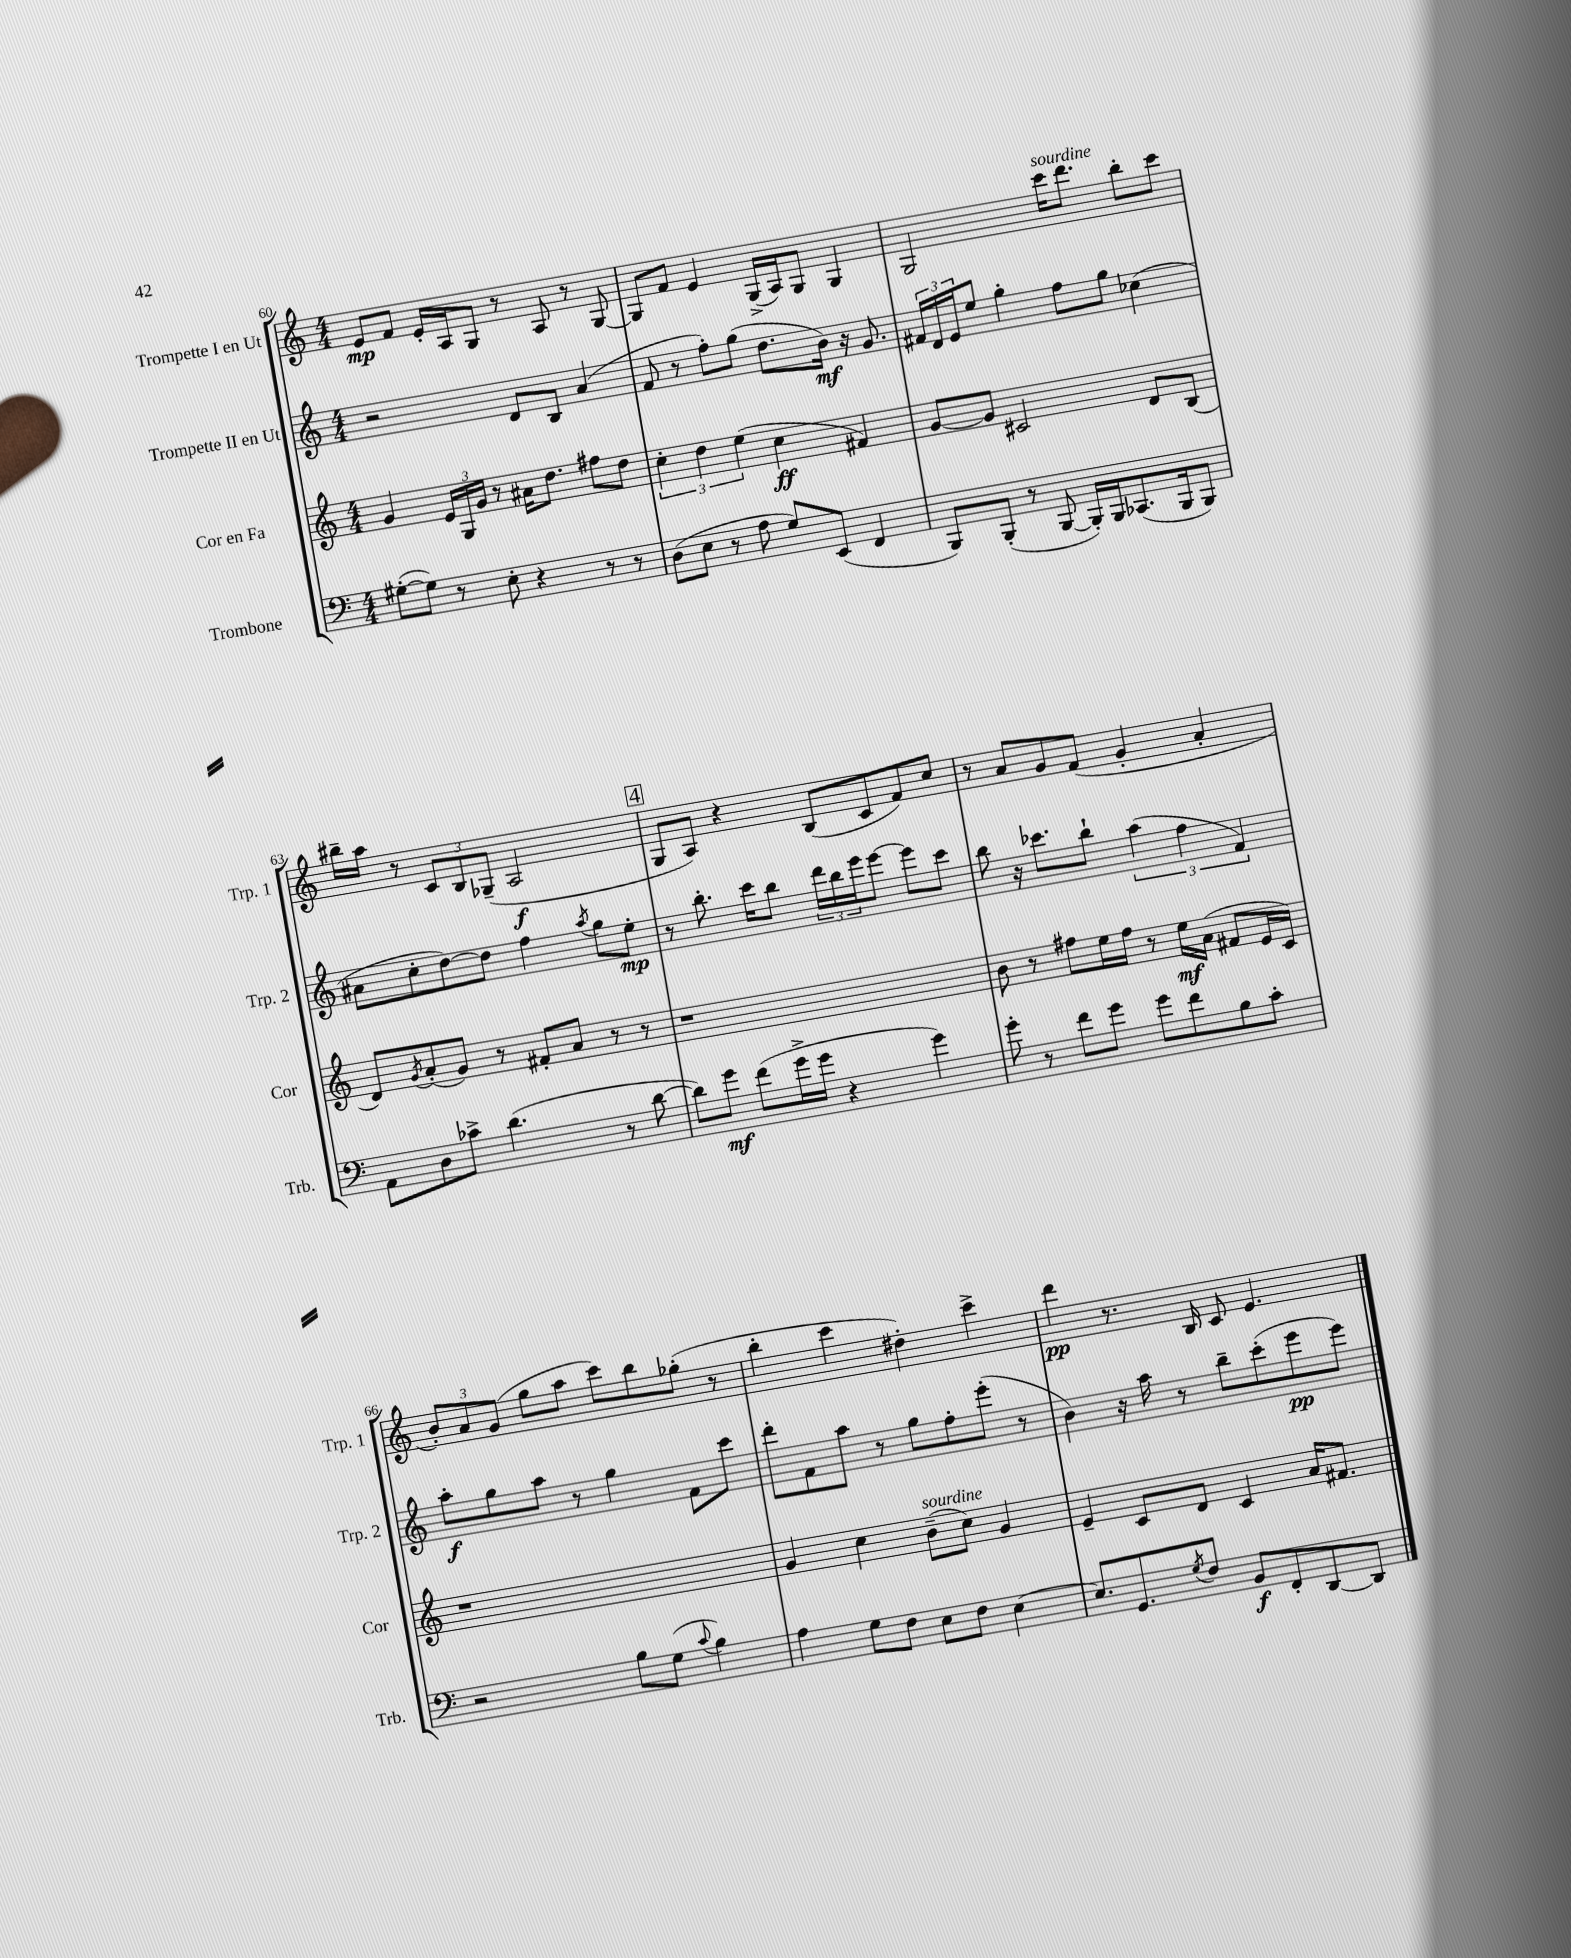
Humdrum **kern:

**kern	**dynam	**kern	**dynam	**kern	**dynam	**kern	**dynam
*part4	*part4	*part3	*part3	*part2	*part2	*part1	*part1
*staff4	*staff4	*staff3	*staff3	*staff2	*staff2	*staff1	*staff1
*I"Trombone	*	*I"Cor en Fa	*	*I"Trompette II en Ut	*	*I"Trompette I en Ut	*
*I'Trb.	*	*I'Cor	*	*I'Trp. 2	*	*I'Trp. 1	*
*clefF4	*	*clefG2	*	*clefG2	*	*clefG2	*
*k[]	*	*k[]	*	*k[]	*	*k[]	*
*M4/4	*	*M4/4	*	*M4/4	*	*M4/4	*
=60	=60	=60	=60	=60	=60	=60	=60
([8G#X'\L	.	4g/	.	2r	.	8e/L	mp
8G#\J])	.	.	.	.	.	8f/J	.
8r	.	24e/LL	.	.	.	16e'/LL	.
.	.	24G/	.	.	.	.	.
.	.	.	.	.	.	16A/J	.
.	.	24g/JJ	.	.	.	.	.
8E'\	.	8r	.	.	.	8G/J	.
4r	.	16a#X\KL	.	8d/L	.	8r	.
.	.	8.dd\J	.	.	.	.	.
.	.	.	.	8B/J	.	8A/	.
8r	.	8ff#X\L	.	(4a/	.	8r	.
8r	.	8dd\J	.	.	.	[8G/	.
=61	=61	=61	=61	=61	=61	=61	=61
(8D\L	.	6cc'\	.	8f/	.	8G/L]	.
8E\J	.	.	.	8r	.	8f/J	.
.	.	6dd\	.	.	.	.	.
8r	.	.	.	8ff'\L)	.	4e/	.
.	.	(6ee\	.	.	.	.	.
8A\	.	.	.	(8gg\J	.	.	.
8G/L)	.	4cc\	ff	8.dd\L	.	(16G^/LL	.
.	.	.	.	.	.	16A/J)	.
(8EE/J	.	.	.	.	.	8G/J	.
.	.	.	.	16b\Jk)	mf	.	.
4FF/	.	4f#X/)	.	16r	.	4G/	.
.	.	.	.	8.g/	.	.	.
=62	=62	=62	=62	=62	=62	=62	=62
8BBB/L)	.	[8g/L	.	24f#X/LL	.	2G/	.
.	.	.	.	24d/	.	.	.
.	.	.	.	24e/J	.	.	.
(8BBB'/J	.	8g/J]	.	8ee/J	.	.	.
8r	.	2c#X/	.	4gg'\	.	.	.
[8BBB/	.	.	.	.	.	.	.
!	!	!	!	!	!	!LO:TX:a:i:t=sourdine	!
16BBB'/LL])	.	.	.	8ff\L	.	16ccc\KL	.
16BBB/J	.	.	.	.	.	8.ddd\J	.
(8.CC-X/	.	.	.	8gg\J	.	.	.
.	.	8d/L	.	(4cc-X\	.	8bb'\L	.
16BBB/k	.	.	.	.	.	.	.
8BBB/J)	.	(8B/J	.	.	.	8ccc\J	.
!!LO:LB:g=z
=63	=63	=63	=63	=63	=63	=63	=63
8AA\L	.	8d/L)	.	8a#X\L	.	16bb#X~\LL	.
.	.	.	.	.	.	16aa\JJ	.
.	.	8qg/	.	.	.	.	.
8D\	.	(8a'/	.	8cc'\	.	8r	.
8c-X^\J	.	8g/J)	.	[8dd\)	.	12c/L	.
.	.	.	.	.	.	12B/	.
(4.d\	.	8r	.	8dd\J]	.	.	.
.	.	.	.	.	.	(12G-X~/J	.
.	.	8f#X'/L	.	4ff\	.	2A/	f
.	.	8a/J	.	.	.	.	.
.	.	.	.	8qaa/	.	.	.
8r	.	8r	.	8gg\L	.	.	.
[8d\	.	8r	.	8ee'\J	mp	.	.
!!LO:REH:place=s1:t=4
=64	=64	=64	=64	=64	=64	=64	=64
8d\L])	.	1r	.	8r	.	8G/L	.
8g\J	mf	.	.	8.bb'\	.	8A/J)	.
(8f\L	.	.	.	.	.	4r	.
.	.	.	.	16ccc\KL	.	.	.
16g^\L	.	.	.	8bb\J	.	.	.
16g\JJ	.	.	.	.	.	.	.
4r	.	.	.	24ddd\LL	.	(8B/L	.
.	.	.	.	24bb\	.	.	.
.	.	.	.	24eee\J	.	.	.
.	.	.	.	[8eee\J	.	8c/	.
4g\)	.	.	.	8eee\L]	.	8f/)	.
.	.	.	.	8ccc\J	.	8cc/J	.
=65	=65	=65	=65	=65	=65	=65	=65
8g'\	.	8b\	.	8bb\	.	8r	.
8r	.	8r	.	16r	.	8a/L	.
.	.	.	.	8.ccc-X\L	.	.	.
8f\L	.	8ff#X\L	.	.	.	8g/	.
8g\J	.	16ee\L	.	8bb`\J	.	(8f/J	.
.	.	16ff#\JJ	.	.	.	.	.
8g\L	.	8r	.	(6aa\	.	4g'/	.
8f\	.	16ee\LL	mf	.	.	.	.
.	.	.	.	6ff\	.	.	.
.	.	(16a\JJ	.	.	.	.	.
8B\	.	8f#X/L	.	.	.	4a'/	.
.	.	.	.	6f/)	.	.	.
8c'\J	.	16e/L	.	.	.	.	.
.	.	16c/JJ)	.	.	.	.	.
!!LO:LB:g=z
=66	=66	=66	=66	=66	=66	=66	=66
2r	.	1r	.	8aa'\L	f	12b'/L)	.
.	.	.	.	.	.	12a/	.
.	.	.	.	8gg\	.	.	.
.	.	.	.	.	.	(12g/J	.
.	.	.	.	8aa\J	.	8gg\L	.
.	.	.	.	8r	.	8aa\J	.
8B\L	.	.	.	4gg\	.	8ccc\L)	.
(8G\J	.	.	.	.	.	8bb\	.
8qqc/	.	.	.	.	.	.	.
4B\)	.	.	.	8f\L	.	(8gg-X'\J	.
.	.	.	.	8ccc\J	.	8r	.
=67	=67	=67	=67	=67	=67	=67	=67
4A\	.	4g/	.	8ddd'\L	.	4bb'\	.
.	.	.	.	8f\	.	.	.
8G\L	.	4cc\	.	8aa\J	.	4ccc\	.
8F\J	.	.	.	8r	.	.	.
!	!	!LO:TX:a:i:t=sourdine	!	!	!	!	!
8E\L	.	(8b~\L	.	8gg\L	.	4dd#X'\)	.
8F\J	.	8cc\J)	.	8ff'\	.	.	.
[4E\	.	4g/	.	(8eee'\J	.	4ccc^\	.
.	.	.	.	8r	.	.	.
=68	=68	=68	=68	=68	=68	=68	=68
8.E/L]	.	4e~/	.	4b\)	.	4ddd\	pp
8.GG/	.	.	.	.	.	.	.
.	.	8c/L	.	16r	.	8.r	.
.	.	.	.	16aa\	.	.	.
8qG/	.	.	.	.	.	.	.
8F/J	.	8d/J	.	8r	.	.	.
.	.	.	.	.	.	16B/	.
8BB/L	f	4c/	.	8bb~\L	.	8c/	.
8FF'/	.	.	.	(8ccc'\	.	4.e/	.
[8DD/	.	16a/KL	.	8eee\	pp	.	.
.	.	8.f#X/J	.	.	.	.	.
8DD/J]	.	.	.	8eee\J)	.	.	.
==	==	==	==	==	==	==	==
*-	*-	*-	*-	*-	*-	*-	*-
